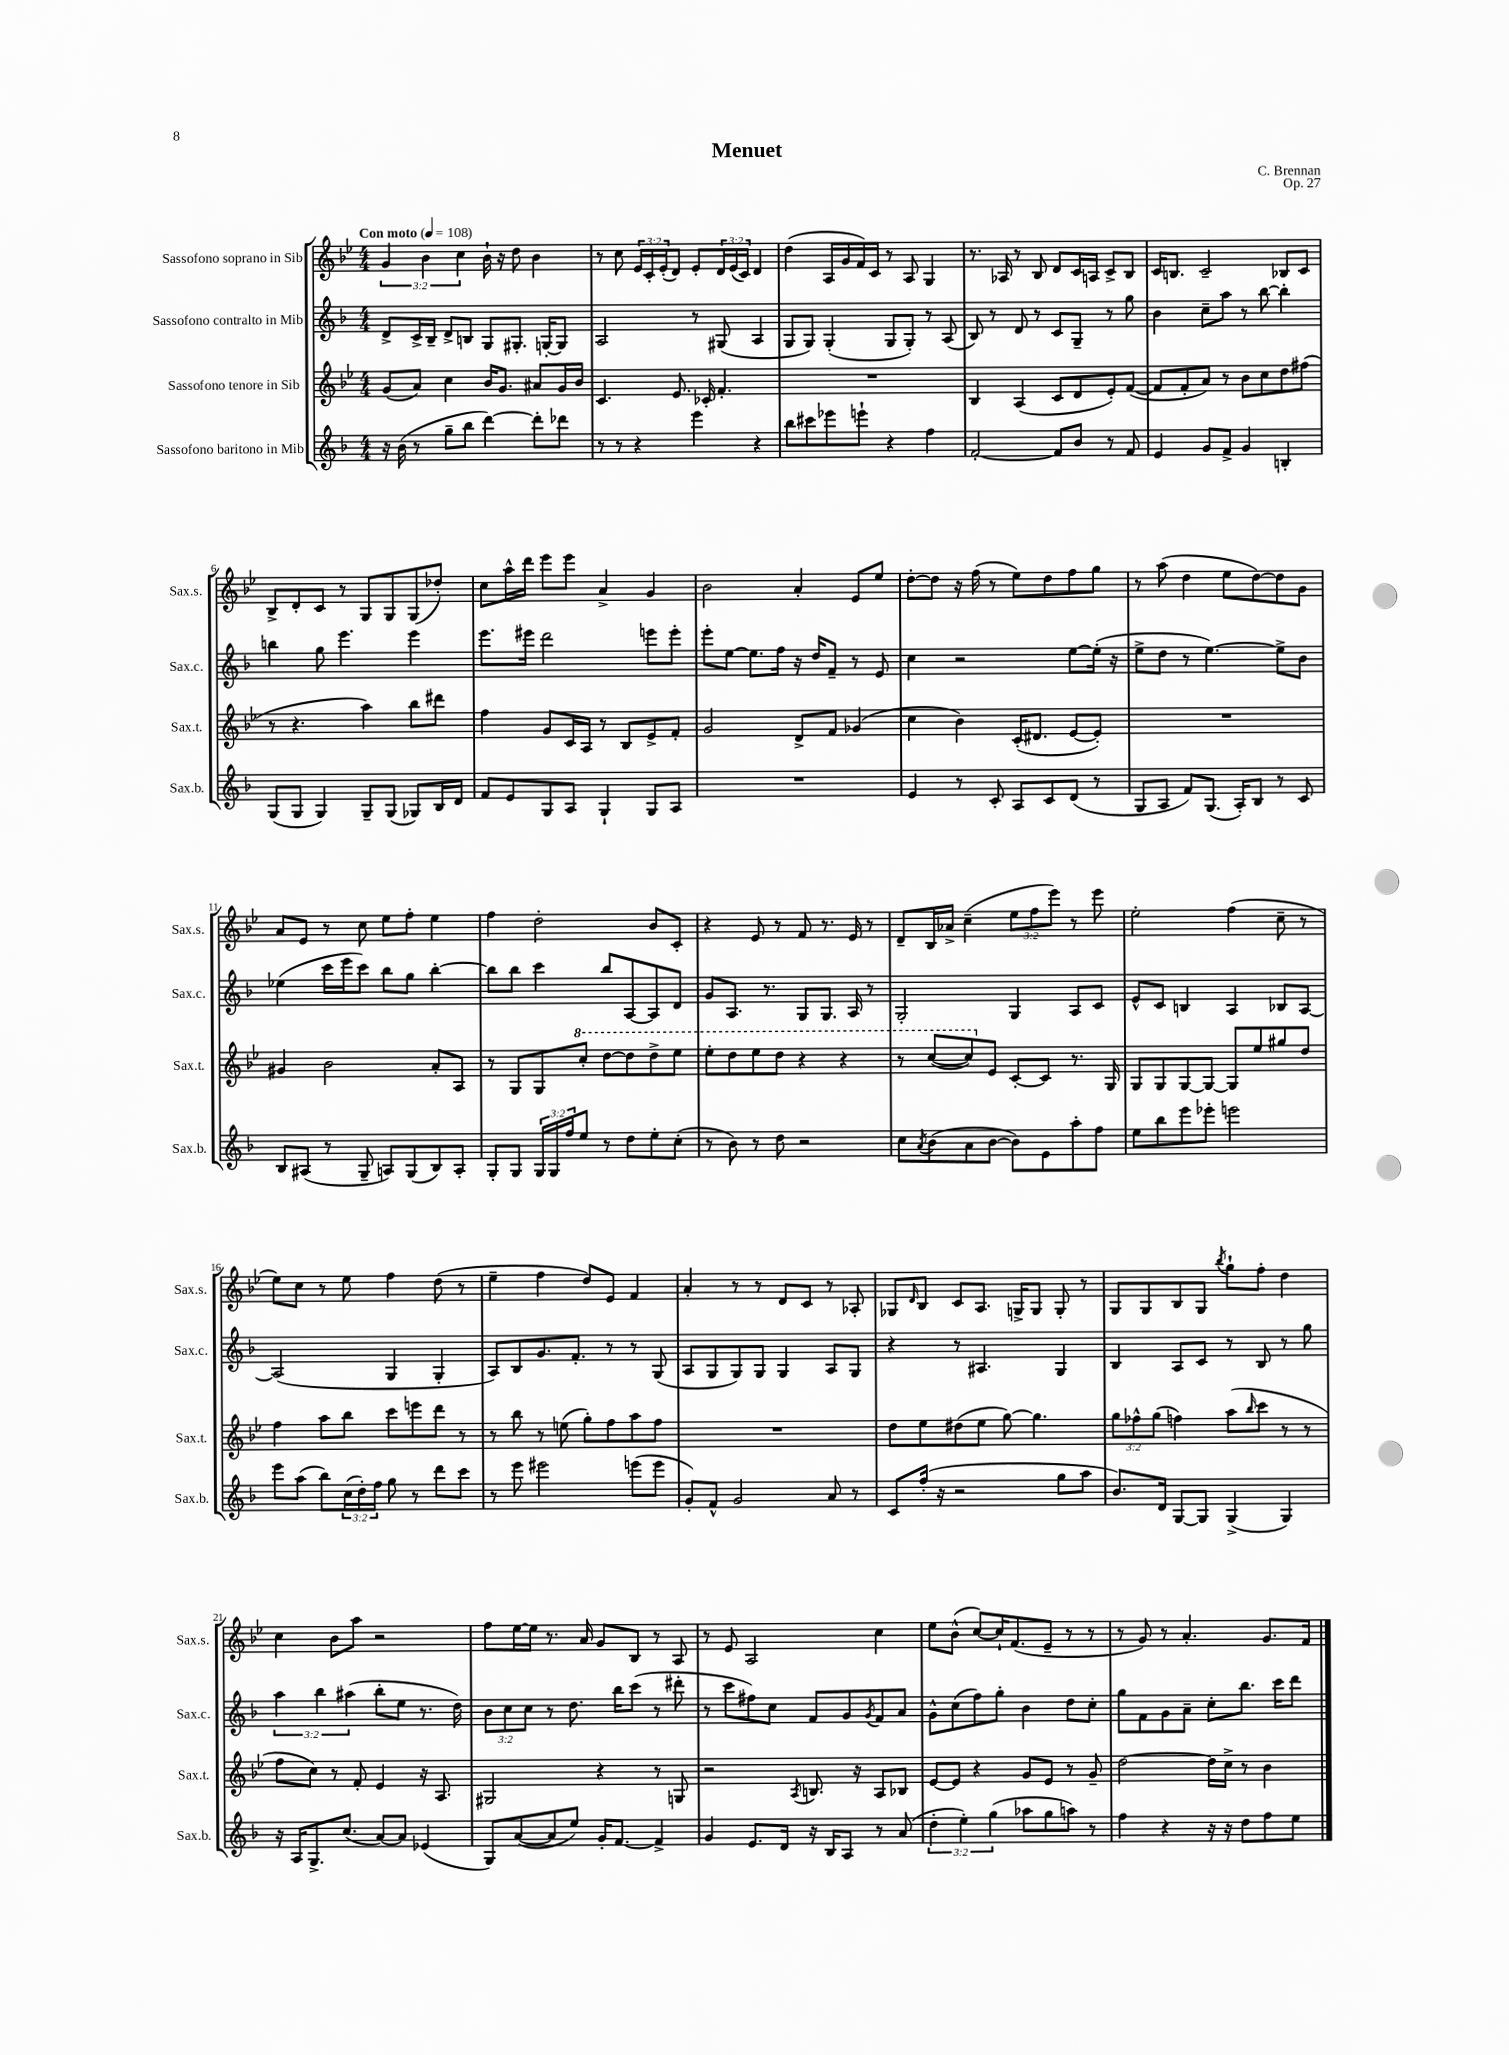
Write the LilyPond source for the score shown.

\header { title = "Menuet" composer = "C. Brennan" opus = "Op. 27" }
<<
\new StaffGroup <<
\new Staff = "s0" \with { instrumentName = "Sassofono soprano in Sib" shortInstrumentName = "Sax.s." } {
    \clef treble \key bes \major \numericTimeSignature \time 4/4 \override Staff.TupletNumber.text = #tuplet-number::calc-fraction-text \tempo "Con moto" 4 = 108
    \tuplet 3/2 { g'4 bes'4 c''4 } bes'16-! r16 d''8 bes'4 |
    r8 c''8 \tuplet 3/2 { ees'16 c'16-. ees'16-.( } d'8) ees'8-. \tuplet 3/2 { d'16 ees'16( c'16) } d'4 |
    d''4( a16 g'16 f'16) c'16 r8 a8 g4 |
    r8. aes16 r8 bes8 d'8 c'16 a16 c'8-> bes8 |
    c'16 b8. c'2-- bes8 c'8 |
    bes8-> d'8-. c'8 r8 g8 g8 g8( des''8-.) |
    c''8 a''16-^ d'''16 ees'''8 ees'''8 a'4-> g'4 |
    bes'2 a'4-. ees'8 ees''8 |
    d''8~-. d''8 r16 f''16( r8 ees''8) d''8 f''8 g''8 |
    r8 a''8( d''4 ees''8 d''8~) d''8 g'8 |
    a'8 ees'8 r8 c''8 ees''8 f''8-. ees''4 |
    f''4 d''2-. bes'8 c'8-. |
    r4 ees'8 r8 f'8 r8. ees'16 r8 |
    d'8-- bes16 aes'16-> c''4--( \tuplet 3/2 { ees''8 f''8 ees'''8) } r8 ees'''8 |
    ees''2-. f''4( c''8-- r8 |
    ees''8) c''8 r8 ees''8 f''4 d''8( r8 |
    ees''4-- f''4 d''8) ees'8 f'4 |
    a'4-. r8 r8 d'8 c'8 r8 aes8-. |
    ges8 \grace { d'16 } bes8 c'8 a8. g16-> g8 g8-. r8 |
    g8 g8 bes8 g8 \acciaccatura { bes''8 } g''8-! f''8-. d''4 |
    c''4 bes'8 a''8 r2 |
    f''8 ees''16~ ees''16 r8. a'16 g'8 bes8 r8 a8 |
    r8 ees'8 a2 c''4 |
    ees''8 bes'8-^( c''8~) c''16-! f'8.( ees'8-- r8 r8 |
    r8 g'8) r8 a'4.-. g'8. f'16 \bar "|." |
}
\new Staff = "s1" \with { instrumentName = "Sassofono contralto in Mib" shortInstrumentName = "Sax.c." } {
    \clef treble \key f \major \numericTimeSignature \time 4/4 \override Staff.TupletNumber.text = #tuplet-number::calc-fraction-text
    d'8-> c'16-> bes16-- d'8-> b8 g8 gis8.-. g16~-. g8 |
    a2 r8 gis8( a4 |
    g8 g8) g4-.( g8 g8-.) r8 a8( |
    bes8) r8 d'8 r8 c'8 g8-- r8 g''8 |
    bes'4 c''8-- a''8 r8 bes''8~ bes''4-. |
    b''4 g''8 e'''4. e'''4 |
    e'''8. eis'''16 d'''2 e'''8 e'''8-. |
    e'''8-. e''8~ e''8. f''16 r16 d''16 f'8-- r8 e'8 |
    c''4 r2 e''8~ e''16-.( r16 |
    e''8-> d''8 r8 e''4.~) e''8-> bes'8 |
    ees''4( c'''16 e'''16 c'''8) bes''8 g''8 bes''4~-. |
    bes''8 bes''8 c'''4 bes''8 a8~ a8 d'8 |
    g'8 a8. r8. g8 g8. a16 r8 |
    g2-. g4 a8 c'8 |
    e'8-^ c'8 b4 a4 bes8 a8~ |
    a2( g4 g4-. |
    a8) bes8 g'8. f'8.-. r8 r8 g8( |
    a8 g8 g8) g8 g4 a8 g8 |
    r4 r8 ais4. g4 |
    bes4 a8 c'8 r8 bes8 r8 g''8 |
    \tuplet 3/2 { a''4 bes''4 ais''4( } bes''8-. e''8 r8. d''16) |
    \tuplet 3/2 { bes'8 c''8 c''8 } r8 d''8. bes''16 c'''8( r8 dis'''8-. |
    r8 c'''8 fis''8) c''8 f'8 g'8 \acciaccatura { g'8 } f'8 a'8 |
    g'8-^ c''8( f''8) g''8-. bes'4 d''8 c''8-. |
    g''8 f'8 g'8 a'8-- c''8-. bes''8. c'''16 d'''8 \bar "|." |
}
\new Staff = "s2" \with { instrumentName = "Sassofono tenore in Sib" shortInstrumentName = "Sax.t." } {
    \clef treble \key bes \major \numericTimeSignature \time 4/4 \override Staff.TupletNumber.text = #tuplet-number::calc-fraction-text
    g'8( a'8) c''4 bes'16 g'8. ais'8 g'16 bes'16 |
    c'4. ees'8. ces'16-. f'4.-. |
    R1 |
    bes4 a4( c'8 d'8 ees'8-.) f'8~( |
    f'8 f'8-. a'8) r8 bes'8 c''8 d''8 fis''8( |
    r8 r4. a''4) bes''8 dis'''8 |
    f''4 g'8 c'16 a16 r8 bes8 ees'8-> f'8-. |
    g'2 d'8-> f'8 ges'4( |
    c''4 bes'4) c'16-.( dis'8. ees'8~ ees'8-.) |
    R1 |
    gis'4 bes'2 a'8-. a8 |
    r8 g8 g8 \ottava #1 c'''8-. d'''8~ d'''8 d'''8-> ees'''8 |
    ees'''8-. d'''8 ees'''8 d'''8 r4 r4 |
    r8 c'''8~( c'''8) \ottava #0 ees'8 c'8~-. c'8 r8. g16 |
    g8 g8 g8~ g8~ g8 ees''8 gis''8 d''8 |
    f''4 a''8 bes''8 c'''8 e'''8 d'''8 r8 |
    r8 bes''8 r8 e''8( g''8-.) f''8 a''8 f''8 |
    R1 |
    d''8 ees''8 dis''8( ees''8 g''8~) g''4. |
    \tuplet 3/2 { g''8 fes''8-^ g''8( } f''4) a''8( \grace { bes''16 } c'''8 r8 r8 |
    f''8 c''8) r8 f'8-. ees'4 r16 a8. |
    gis2 r4 r8 g8 |
    r2 \acciaccatura { a8 } b8. r16 a8 bes8 |
    ees'8~ ees'8 r4 g'8 ees'8 r8 g'8-- |
    d''2~ d''16 c''16-> r8 bes'4 \bar "|." |
}
\new Staff = "s3" \with { instrumentName = "Sassofono baritono in Mib" shortInstrumentName = "Sax.b." } {
    \clef treble \key f \major \numericTimeSignature \time 4/4 \override Staff.TupletNumber.text = #tuplet-number::calc-fraction-text
    r16 bes'16( r8 g''8-- bes''8 d'''4~) d'''8-. des'''8 |
    r8 r8 r4 e'''4 r4 |
    bes''8 cis'''8 ees'''8 e'''8-! r4 f''4 |
    f'2~-. f'8 bes'8 r8 f'8 |
    e'4 g'8 f'8-> g'4 b4-. |
    g8( g8 g4) g8-- g8( ges8) bes16 d'16 |
    f'8 e'8 g8 a8 g4-! g8 a8 |
    R1 |
    e'4 r8 c'8-. a8 c'8 d'8( r8 |
    g8 a8 f'8) g8.( a16-.) bes8 r8 c'8 |
    bes8 ais8( r8 g8-- a8) g8( bes8) a8-. |
    g8-. g8 \tuplet 3/2 { g16 g16 f''16 } e''8 r8 d''8 e''8-. c''8-.( |
    r8 bes'8) r8 d''8 r2 |
    c''8 \acciaccatura { a'8 } bes'8( a'8 bes'8~ bes'8) e'8 a''8-. f''8 |
    e''8 bes''8 e'''8 ees'''8-. e'''2 |
    e'''8 a''8( bes''8) \tuplet 3/2 { c''16( d''16-.) f''16 } g''8 r8 d'''8 c'''8 |
    r8 e'''8 eis'''2 e'''8( e'''8 |
    g'8-.) f'8-^ g'2 a'8 r8 |
    c'8 f''16-.( r16 r2 g''8 a''8 |
    bes'8.) d'16 g8~ g8 g4->( g4) |
    r16 a16 g8.-> c''8.( a'8~) a'8 ees'4( |
    g8) a'8~( a'8 e''8) g'16-. f'8.~ f'4-> |
    g'4 e'8. d'16 r16 bes16 a8 r8 a'8( |
    \tuplet 3/2 { d''4-. e''4-.) g''4( } aes''8 g''8 a''8) r8 |
    f''4 r4 r16 r16 d''8 f''8 e''8 \bar "|." |
}
>>
>>
